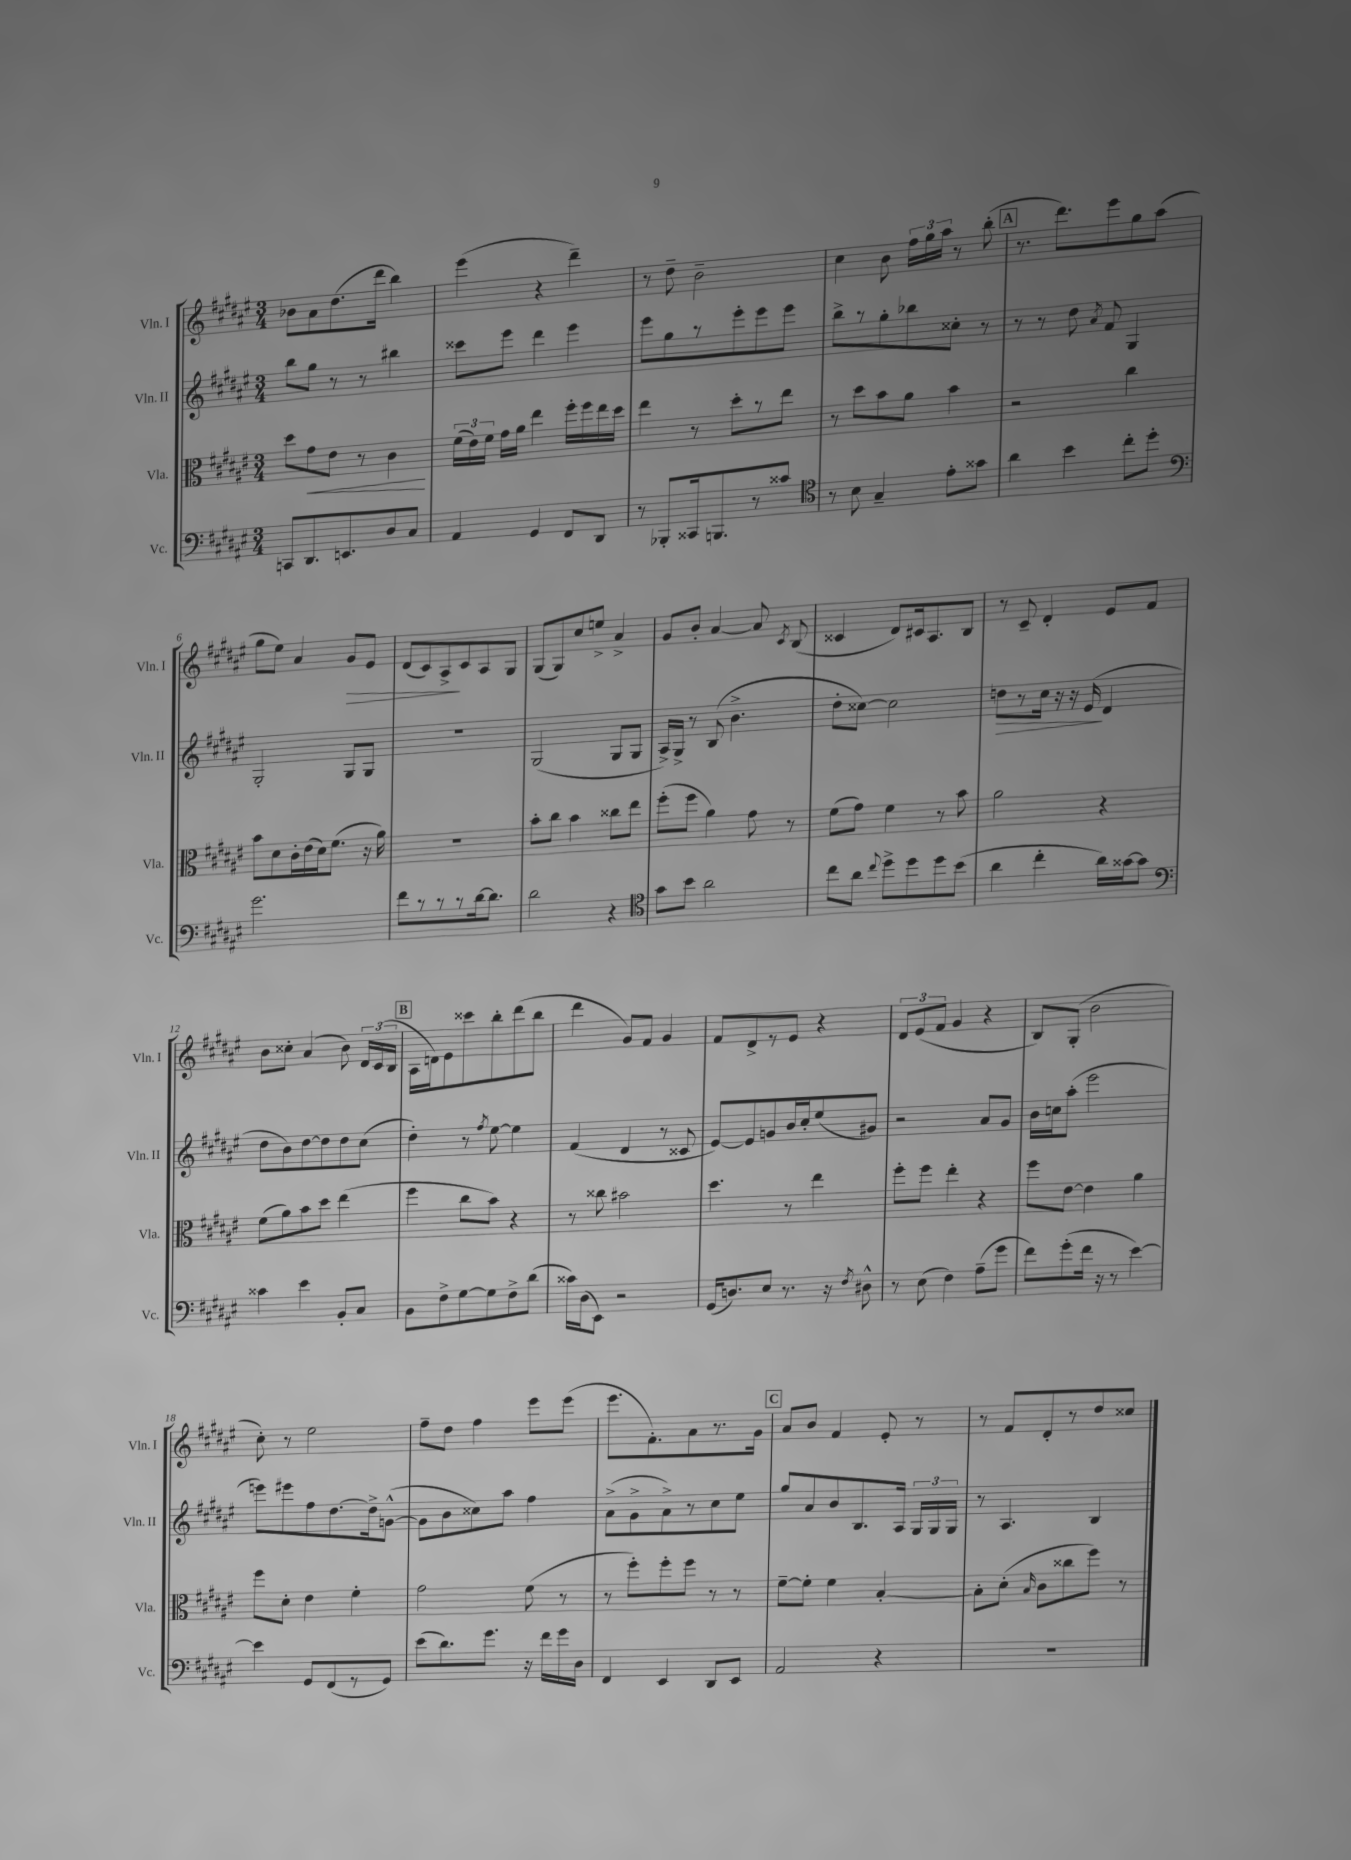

**kern	**kern	**kern	**kern
*staff4	*staff3	*staff2	*staff1
*clefF4	*clefC3	*clefG2	*clefG2
*k[f#c#g#d#a#e#]	*k[f#c#g#d#a#e#]	*k[f#c#g#d#a#e#]	*k[f#c#g#d#a#e#]
*M3/4	*M3/4	*M3/4	*M3/4
8CC	8dd#	8bb	8b-
8.DD#	8g#	8gg#	8a#
.	8e#	8r	(8.dd#
8.EE	.	.	.
.	8r	8r	.
.	.	.	16ddd#
8D#	4c#	4bb#	4bb)
8C#	.	.	.
=	=	=	=
4AA#	(24f#	8ccc##	(4eee#
.	24e#)	.	.
.	24f#	.	.
.	16g#	8eee#	.
.	16a#	.	.
4GG#	4ee#	4ddd#	4r
8FF#	16ff#'	4eee#	4ddd#~)
.	16ff#	.	.
8DD#	16ee#	.	.
.	16dd#	.	.
=	=	=	=
8r	4ee#	8eee#	8r
8BBB-'	.	8gg#	8dd#~
16CC##	8r	8r	2b~
8.BBB	.	.	.
.	8dd#'	8eee#'	.
8r	8r	8eee#	.
8c##	8ee#	8eee#	.
=	=	=	=
*clefC4	*	*	*
8r	8r	8bb^	4cc#
8B	8dd#	8r	.
4G#~	8b	8gg#'	8b
.	8a#	8bb-	24ff#
.	.	.	24gg#
.	.	.	24aa#
8e#'	4b	8cc##'	8r
8g##	.	8r	(8bb'
=	=	=	=
4a#	2r	8r	8.r
.	.	8r	.
.	.	.	8.ddd#)
4b	.	8dd#	.
.	.	8qa#	.
.	.	8f#	8eee#
8cc#'	4cc#	4G#	8gg#
8dd#'	.	.	(8aa#
=	=	=	=
*clefF4	*	*	*
2.g#	8b	2G#'	8gg#
.	8d#	.	8ee#)
.	16c#'	.	4a#
.	(16e#	.	.
.	16d#)	.	.
.	(8.f#	.	.
.	.	8G#	8g#
.	16r	8G#	8e#
.	16a#)	.	.
=	=	=	=
8f#	2.r	2.r	(8d#
8r	.	.	8c#)
8r	.	.	8A#^
8r	.	.	8c#
[16d#	.	.	8A#
8.d#]	.	.	.
.	.	.	8G#
=	=	=	=
2d#	8b'	(2G#	(8G#
.	8cc#	.	8G#)
.	4b	.	8cc#
.	.	.	8ee^
4r	8cc##	8G#	4a#^
.	8ee#	8G#	.
=	=	=	=
*clefC4	*	*	*
8g#	(8ff#'	16A#^)	8g#
.	.	16G#^	.
8b	8ff#	8r	8b'
2a#	4a#)	(8B	[4a#
.	.	4.b^	.
.	8g#	.	8a#]
.	.	.	8qc#
.	8r	.	(8B
=	=	=	=
8cc#	(8f#	8dd#'	4c##
8a#	8g#)	[8cc##)	.
8qqcc#	.	.	.
8dd#^	4f#	2cc##]	8d#)
8dd#	.	.	16c#
.	.	.	8.A#
8dd#	8r	.	.
(8b	8b	.	8B
=	=	=	=
4a#	2a#	8dd	8r
.	.	8r	8c#~
4cc#'	.	16cc#	4d#'
.	.	16r	.
.	.	16r	.
.	.	(16e#	.
16a#)	4r	4d#	8e#
[16g##	.	.	.
8g##]	.	.	8f#
=	=	=	=
*clefF4	*	*	*
4c##	(8f#	8dd#	8b
.	8a#)	8b)	8cc##'
4e#	8b	[8dd#	(4a#
.	8dd#	8dd#]	.
8BB'	(4ee#	8dd#	8b)
8C#	.	(8cc#	24d#
.	.	.	(24c#
.	.	.	24B
=	=	=	=
8BB	4ff#	4dd#')	16A#
.	.	.	16d)
8F#^	.	.	8e#
[8G#	8cc#	8r	8ccc##
.	.	8qff#	.
8G#]	8b)	[8ee#	8bb'
8F#^	4r	4ee#]	(8ddd#
(8d#	.	.	8bb
=	=	=	=
16c##)	8r	(4f#	4ddd#
(16D#	.	.	.
8EE#)	8cc##	.	.
2r	2b#	4d#	8g#)
.	.	.	8f#
.	.	8r	4g#
.	.	8c##	.
=	=	=	=
(16GG#	4.dd#	[8e#)	8f#
8.D)	.	.	.
.	.	8e#]	8d#^
8E#	.	8g	8r
8.r	8r	16b	8e#
.	.	16cc#'	.
.	4ee#	(8ee#	4r
16r	.	.	.
8qF#	.	.	.
8D#^^	.	8g#)	.
=	=	=	=
8r	8ff#'	2r	12d#
.	.	.	(12e#
(8E#	8ff#	.	.
.	.	.	12f#
4F#)	4ee#'	.	4g#
(8A#~	4r	8a#	4r
8g#	.	8g#	.
=	=	=	=
8f#)	8ff#	16b	8B)
.	.	16cc	.
(8g#'	[8e#	(8aa#'	(8G#'
16f#	4e#]	2eee#	2b
16r	.	.	.
8r	.	.	.
[4e#)	4a#	.	.
=	=	=	=
4e#]	8ff#	8eee)	8cc#')
.	8d#'	8eee#	8r
8GG#	4e#	8ff#	2ee#
(8FF#	.	[8.dd#	.
8r	4f#'	.	.
.	.	16dd#^]	.
8GG#)	.	([8g^^	.
=	=	=	=
(8e#	2g#	8g]	8ff#~
8.d#)	.	8b	8dd#
.	.	8cc##)	4ff#
8.g#	.	.	.
.	.	8aa#	.
16r	(8f#	4ff#	8eee#
16f#	.	.	.
16g#	8r	.	(8eee#
16D#	.	.	.
=	=	=	=
4FF#	8r	(8a#^	8.eee#
.	8ff#')	8g#^	.
.	.	.	8.f#')
4EE#	8ff#'	8a#^)	.
.	8ff#	8r	8a#
8DD#	8r	8cc#	8.r
8EE#	8r	8ee#	.
.	.	.	16g#
=	=	=	=
2AA#	[8f#~	8gg#	8a#
.	8f#']	8a#	8b
.	4f#	8b	4f#
.	.	8.B	.
4r	[4B'	.	8e#'
.	.	16A#	.
.	.	24G#	8r
.	.	24G#	.
.	.	24G#	.
=	=	=	=
2.r	8B']	8r	8r
.	(8d#'	4.A#	8f#
.	16qqB	.	.
.	8c#	.	8d#'
.	8cc##	.	8r
.	8ff#)	4B	8dd#
.	8r	.	8cc##
==	==	==	==
*-	*-	*-	*-
